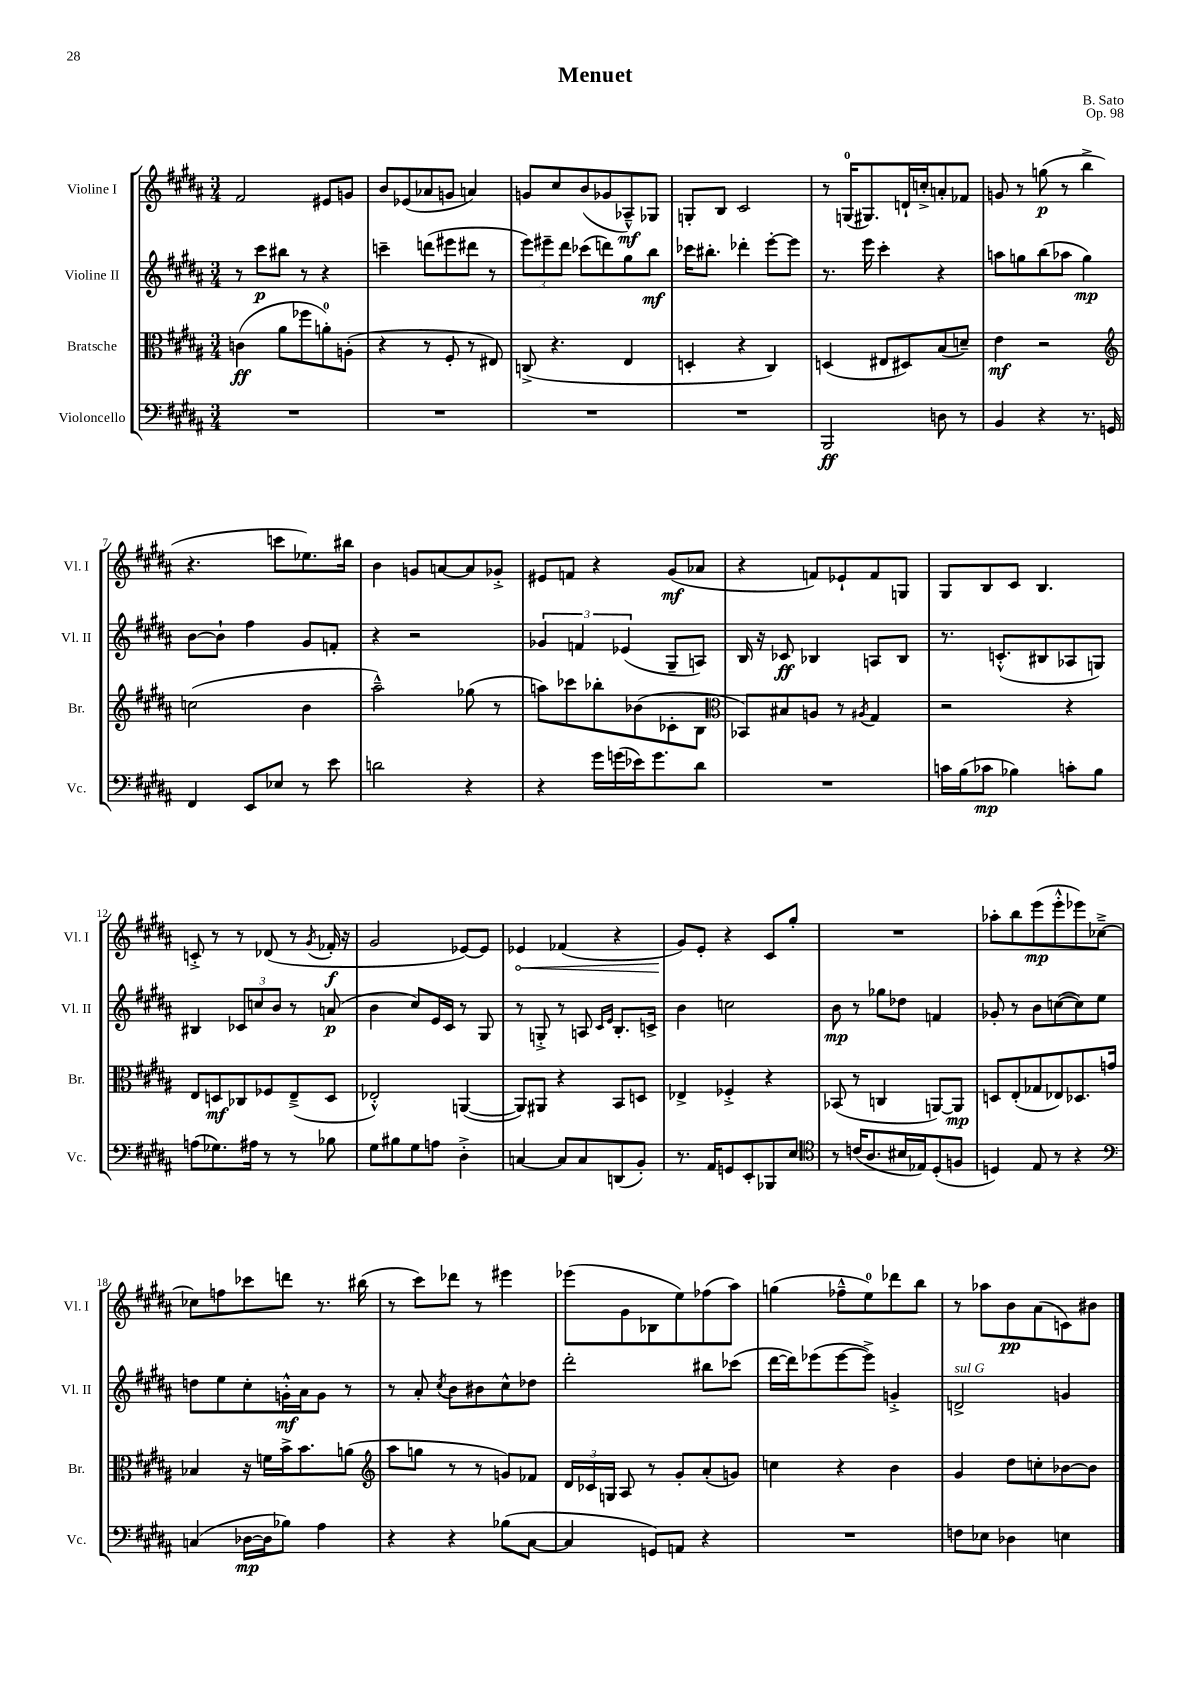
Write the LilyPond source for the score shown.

\header { title = "Menuet" composer = "B. Sato" opus = "Op. 98" }
<<
\new StaffGroup <<
\new Staff = "s0" \with { instrumentName = "Violine I" shortInstrumentName = "Vl. I" } {
    \clef treble \key b \major \numericTimeSignature \time 3/4
    \autoBeamOff fis'2 eis'8[ g'8] |
    b'8[ ees'8( aes'8 g'8] a'4) |
    g'8[ cis''8 b'8( ges'8 aes8---^\mf) ges8] |
    g8[-. b8] cis'2 |
    r8 g16[-0( gis8.) d'16-! c''16-.-> a'8-. fes'8] |
    g'8 r8 g''8\p( r8 b''4-> |
    r4. c'''8[ ees''8.) bis''16] |
    b'4 g'8[ a'8~ a'8 ges'8]-.-> |
    eis'8[ f'8] r4 gis'8[\mf( aes'8] |
    r4 f'8[) ees'8-! f'8 g8] |
    gis8[ b8 cis'8] b4. |
    c'8-.-> r8 r8 des'8( r8 \acciaccatura { gis'8 } fes'16-.\f r16 |
    gis'2 ees'8[~) ees'8] |
    \once \override Hairpin.circled-tip = ##t ees'4\< fes'4( r4 |
    gis'8[\!) e'8]-. r4 cis'8[ gis''8]-. |
    R2. |
    aes''8[-. b''8 e'''8\mp( e'''8-.-^ ees'''8) ces''8]~---> |
    ces''8[ f''8 ces'''8 d'''8] r8. bis''16( |
    r8 cis'''8[) des'''8] r8 eis'''4 |
    ees'''8[( gis'8 bes8 e''8) fes''8( ais''8]) |
    g''4( fes''8[---^ e''8-0) des'''8 b''8] |
    r8 aes''8[ b'8\pp ais'8( c'8) bis'8] \bar "|." |
}
\new Staff = "s1" \with { instrumentName = "Violine II" shortInstrumentName = "Vl. II" } {
    \clef treble \key b \major \numericTimeSignature \time 3/4
    \autoBeamOff r8 cis'''8[\p bis''8] r8 r4 |
    c'''4-- d'''8[( eis'''8 dis'''8] r8 |
    \tuplet 3/2 { e'''8[) eis'''8-- dis'''8] } ces'''8[( d'''8) gis''8 b''8]\mf |
    ces'''16[ bis''8.]-. des'''4-. e'''8[~-. e'''8] |
    r8. e'''16 cis'''4-. r4 |
    a''8[ g''8 b''8( aes''8] g''4\mp) |
    b'8[~ b'8]-! fis''4 gis'8[ f'8]-. |
    r4 r2 |
    \tuplet 3/2 { ges'4 f'4 ees'4( } gis8[-- a8]) |
    b16 r16 ces'8\ff bes4 a8[ bes8] |
    r8. c'8.[-.-^( bis8 aes8 g8]) |
    bis4 \tuplet 3/2 { ces'8[ c''8 b'8] } r8 a'8\p( |
    b'4 cis''8[) e'16 cis'16] r8 gis8 |
    r8 g8-.-> r8 a8 \grace { cis'16[ e'16] } b8.[-. c'16]-> |
    b'4 c''2 |
    b'8\mp r8 ges''8[ des''8] f'4 |
    ges'8-. r8 b'8[ c''8~( c''8) e''8] |
    d''8[ e''8 cis''8-. g'16-.-^\mf ais'16 g'8] r8 |
    r8 ais'8-. \acciaccatura { cis''8 } b'8[ bis'8 cis''8-^ des''8] |
    dis'''2-. bis''8[ ces'''8]( |
    dis'''16[~ dis'''16) ees'''8( ees'''8~ ees'''8]->) g'4-.-> |
    d'2->^\markup { \italic "sul G" } g'4 \bar "|." |
}
\new Staff = "s2" \with { instrumentName = "Bratsche" shortInstrumentName = "Br." } {
    \clef alto \key b \major \numericTimeSignature \time 3/4
    \autoBeamOff c'4\ff( ais'8[ fes''8 a'8-0-.) a8]-.( |
    r4 r8 fis8-. r8 eis8) |
    c8->( r4. e4 |
    d4-. r4 cis4) |
    d4( eis8[ dis8) b8( d'8]--) |
    e'4\mf r2 |
    \clef treble c''2( b'4 |
    ais''2---^) ges''8( r8 |
    a''8[) ces'''8 bes''8-. bes'8( ces'8-. b8] |
    \clef alto bes,8[) bis8 a8] r8 \acciaccatura { ais8 } gis4 |
    r2 r4 |
    e8[ d8\mf ces8 fes8 e8--->( d8] |
    ees2-.-^) a,4~( |
    a,8[) ais,8] r4 b,8[ d8] |
    ees4-> fes4-.-> r4 |
    bes,8( r8 c4 a,8[~) a,8]\mp |
    d8[ e8-.( ges8 ees8) des8. g'16] |
    bes4 r16 f'16[ b'16-> b'8. a'8]( |
    \clef treble ais''8[ g''8] r8 r8 g'8[) fes'8] |
    \tuplet 3/2 { dis'16[ ces'16 g16] } ais8 r8 gis'8[-. ais'8-.( g'8]) |
    c''4 r4 b'4 |
    gis'4 dis''8[ c''8-. bes'8~ bes'8] \bar "|." |
}
\new Staff = "s3" \with { instrumentName = "Violoncello" shortInstrumentName = "Vc." } {
    \clef bass \key b \major \numericTimeSignature \time 3/4
    \autoBeamOff R2. |
    R2. |
    R2. |
    R2. |
    b,,2\ff d8 r8 |
    b,4 r4 r8. g,16 |
    fis,4 e,8[ ees8] r8 e'8 |
    d'2 r4 |
    r4 gis'16[ g'16( ees'16) g'8. dis'8] |
    R2. |
    c'16[ b16( ces'8]\mp bes4) c'8[-. bes8] |
    a8[( ges8.) ais16] r8 r8 bes8 |
    gis8[ bis8 gis8 a8] dis4-.-> |
    c4~ c8[ c8 d,8( b,8]-.) |
    r8. ais,16[ g,8 e,8-. bes,,8 e8] |
    \clef tenor r8 c'16[( ais8. bis16 ees16) dis8-.( f8] |
    d4) e8 r8 r4 |
    \clef bass c4( des16[~\mp des16 bes8]) ais4 |
    r4 r4 bes8[( cis8]~ |
    cis4 g,8[) a,8] r4 |
    R2. |
    f8[ ees8] des4 e4 \bar "|." |
}
>>
>>
